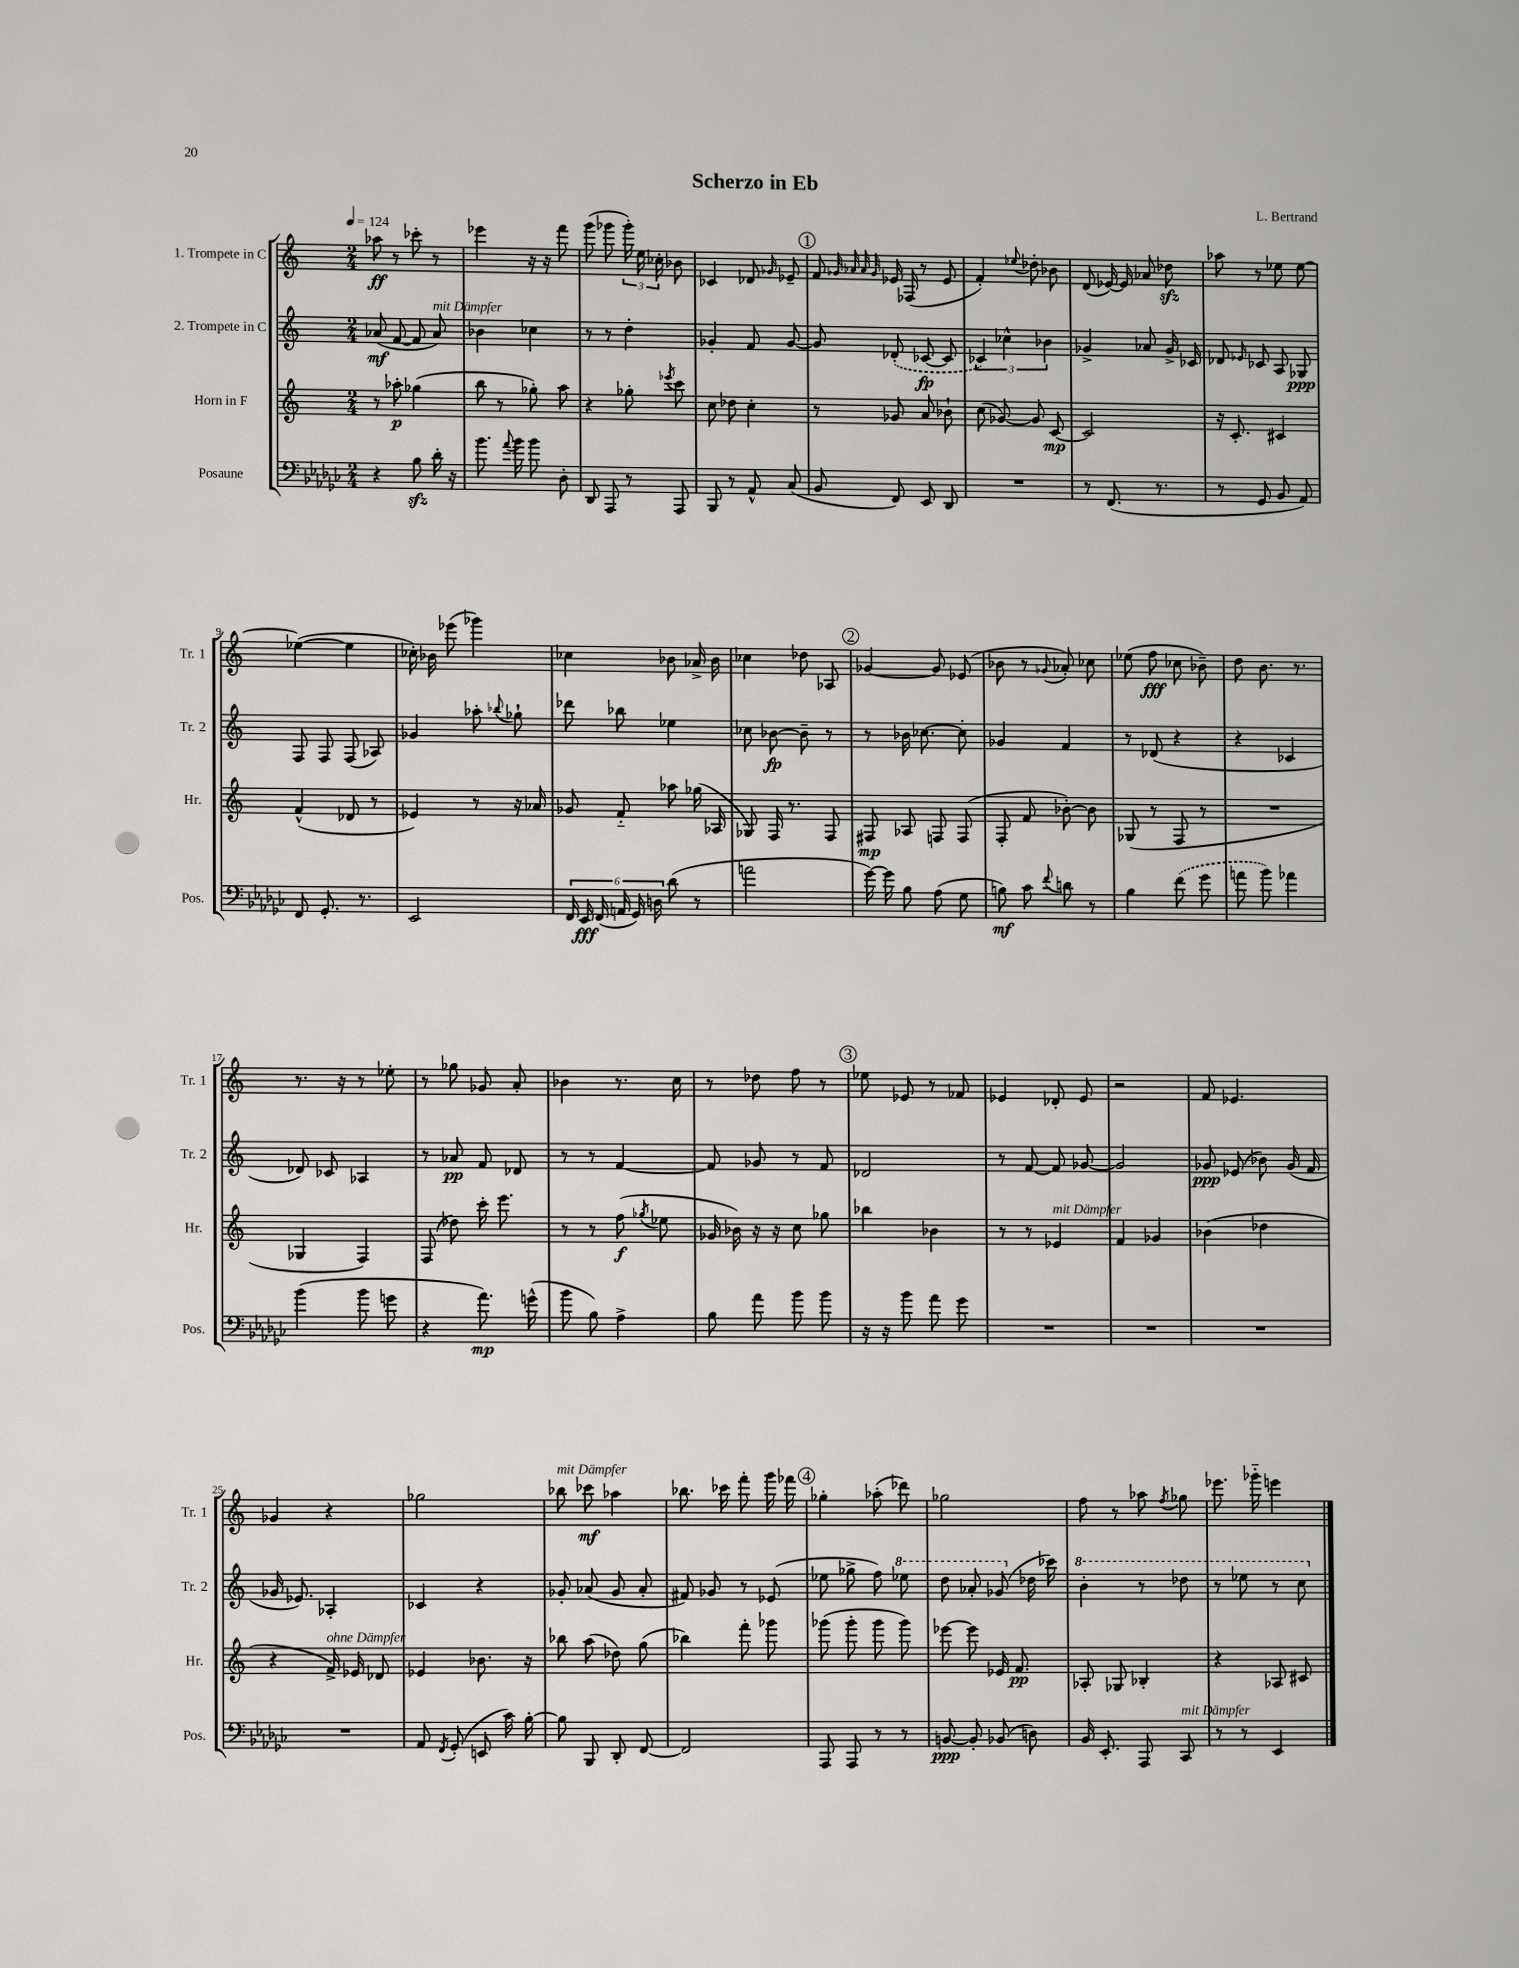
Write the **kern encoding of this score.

**kern	**dynam	**kern	**dynam	**kern	**dynam	**kern	**dynam
*part4	*part4	*part3	*part3	*part2	*part2	*part1	*part1
*staff4	*staff4	*staff3	*staff3	*staff2	*staff2	*staff1	*staff1
*I"Posaune	*	*I"Horn in F	*	*I"2. Trompete in C	*	*I"1. Trompete in C	*
*I'Pos.	*	*I'Hr.	*	*I'Tr. 2	*	*I'Tr. 1	*
*clefF4	*	*clefG2	*	*clefG2	*	*clefG2	*
*k[b-e-a-d-g-c-]	*	*k[]	*	*k[]	*	*k[]	*
*M2/4	*	*M2/4	*	*M2/4	*	*M2/4	*
*MM124	*	*MM124	*	*MM124	*	*MM124	*
=1	=1	=1	=1	=1	=1	=1	=1
4r	.	8r	.	(8a-X/	mf	8aa-X\	ff
.	.	8aa-X'\	p	[8f/	.	8r	.
8B-zz\	.	(4gg-X\	.	8f/]	.	8ccc-X'\	.
!	!	!	!	!LO:TX:a:i:t=mit Dämpfer	!	!	!
16d-'\	.	.	.	8a-/)	.	8r	.
16r	.	.	.	.	.	.	.
=2	=2	=2	=2	=2	=2	=2	=2
8.b-\	.	8bb\	.	4b-X\	.	4eee-X\	.
.	.	8r	.	.	.	.	.
8qqa-/	.	.	.	.	.	.	.
16b-\	.	.	.	.	.	.	.
8b-\	.	8gg-X'\)	.	4cc-X\	.	16r	.
.	.	.	.	.	.	16r	.
8D-'\	.	8aa\	.	.	.	8fff\	.
=3	=3	=3	=3	=3	=3	=3	=3
8DD-/	.	4r	.	8r	.	(8ggg\	.
8AAA-/	.	.	.	8r	.	8ggg-X\	.
8r	.	8gg-X'\	.	4dd'\	.	24ggg-'\)	.
.	.	.	.	.	.	24ee\	.
.	.	.	.	.	.	24cc-X'\	.
.	.	8qeee-X/	.	.	.	.	.
8AAA-/	.	8ccc\	.	.	.	8b-X\	.
=4	=4	=4	=4	=4	=4	=4	=4
8BBB-/	.	8cc\	.	4g-X'/	.	4c-X/	.
8r	.	8dd-X\	.	.	.	.	.
8AA-^^/	.	4cc'\	.	8f/	.	8d-X/	.
.	.	.	.	.	.	16qqg-X/	.
(8C-/	.	.	.	[8g-/	.	8e-X~/	.
!!LO:REH:place=s1:t=1
=5	=5	=5	=5	=5	=5	=5	=5
8BB-/	.	8r	.	8g-/]	.	8f/	.
.	.	.	.	.	.	32qqg-X/	.
.	.	.	.	.	.	32qqa-X/	.
.	.	.	.	.	.	32qqa-/	.
.	.	.	.	.	.	32qqg-/	.
8FF/)	.	8g-X/	.	(8d-X'/	.	16e-X/	.
.	.	.	.	.	.	(16F-X/	.
8EE-/	.	8a/	.	[8c-X/	fp	8r	.
8DD-/	.	8b-X`\	.	8c-/]	.	8e-/	.
=6	=6	=6	=6	=6	=6	=6	=6
2r	.	(8cc\	.	6c-X/)	.	4f'/)	.
.	.	[8g-X/)	.	.	.	.	.
.	.	.	.	6cc-X^^\	.	.	.
.	.	.	.	.	.	8qqee-X/	.
.	.	8g-/]	.	.	.	8dd-X'\	.
.	.	.	.	6b-X\	.	.	.
.	.	[8c/	mp	.	.	8b-X\	.
=7	=7	=7	=7	=7	=7	=7	=7
8r	.	2c/]	.	4g-X^/	.	(8d/	.
(8.FF/	.	.	.	.	.	[16e-X/)	.
.	.	.	.	.	.	16e-/]	.
.	.	.	.	8a-X/	.	8a-X/	.
8.r	.	.	.	.	.	.	.
.	.	.	.	16g-^/	.	8dd-Xzz\	.
.	.	.	.	16c-X/	.	.	.
=8	=8	=8	=8	=8	=8	=8	=8
8r	.	16r	.	8d-X/	.	8aa-X\	.
.	.	8.c'/	.	.	.	.	.
.	.	.	.	16qqe-X/	.	.	.
8GG-/	.	.	.	8c-X/	.	8r	.
8BB-/	.	4c#X/	.	8A/	.	8ee-X\	.
8AA-/)	.	.	.	8G-X/	ppp	[8ee-\	.
!!LO:LB:g=z
=9	=9	=9	=9	=9	=9	=9	=9
8FF/	.	(4f^^/	.	8F/	.	(4ee-X\_	.
8.GG-'/	.	.	.	8F/	.	.	.
.	.	8d-X/	.	(8F/	.	4ee-\]	.
8.r	.	.	.	.	.	.	.
.	.	8r	.	8A-X/)	.	.	.
=10	=10	=10	=10	=10	=10	=10	=10
2EE-/	.	4e-X/)	.	4g-X/	.	16cc-X'\)	.
.	.	.	.	.	.	16b-X\	.
.	.	.	.	.	.	(8eee-X\	.
.	.	8r	.	8aa-X'\	.	4ggg-X\)	.
.	.	.	.	8qqbb-X/	.	.	.
.	.	16r	.	8gg-X`\	.	.	.
.	.	16a-X/	.	.	.	.	.
=11	=11	=11	=11	=11	=11	=11	=11
24FF/	.	8g-X/	.	8ddd-X\	.	4cc-X\	.
24EE-/	fff	.	.	.	.	.	.
(24FF/	.	.	.	.	.	.	.
24AAn/	.	8f/	.	8bb-X\	.	.	.
24GG-/)	.	.	.	.	.	.	.
24Dn\	.	.	.	.	.	.	.
(8d-\	.	8aa-X\	.	4ee-X\	.	8b-X\	.
8r	.	(16gg-X\	.	.	.	16a-X^/	.
.	.	16A-X/	.	.	.	16b-\	.
=12	=12	=12	=12	=12	=12	=12	=12
2an\	.	8G-X/)	.	8cc-X\	.	4cc-X\	.
.	.	16F/	.	[8b-X\	fp	.	.
.	.	8.r	.	.	.	.	.
.	.	.	.	8b-~\]	.	8dd-X\	.
.	.	8F/	.	8r	.	8A-X/	.
!!LO:REH:place=s1:t=2
=13	=13	=13	=13	=13	=13	=13	=13
[16g-\)	.	8F#X/	mp	8r	.	[4g-X/	.
16g-\]	.	.	.	.	.	.	.
8B-\	.	8A-X/	.	16b-X\	.	.	.
.	.	.	.	[8.cc-X\	.	.	.
(8A-\	.	8Fn/	.	.	.	8g-/]	.
8G-\	.	(8F/	.	8cc-'\]	.	(8e-X/	.
=14	=14	=14	=14	=14	=14	=14	=14
8Bn\)	mf	8F'/	.	4g-X/	.	8b-X\	.
8c-\	.	8f/	.	.	.	8r	.
8qqf/	.	.	.	.	.	8qqg-X/	.
8dn\	.	[8b-X'\)	.	4f/	.	8a-X'/)	.
8r	.	8b-\]	.	.	.	8cc-X\	.
=15	=15	=15	=15	=15	=15	=15	=15
4B-\	.	(8G-X/	.	8r	.	(8ee-X\	.
.	.	8r	.	(8d-X/	.	8ff\	fff
(8f\	.	8F/	.	4r	.	8cc-X\	.
8g-\	.	8r	.	.	.	8b-X~\)	.
=16	=16	=16	=16	=16	=16	=16	=16
8an\	.	2r	.	4r	.	8dd\	.
8b-\)	.	.	.	.	.	8.b\	.
4a-X\	.	.	.	4c-X/	.	.	.
.	.	.	.	.	.	8.r	.
!!LO:LB:g=z
=17	=17	=17	=17	=17	=17	=17	=17
(4b-\	.	4G-X/	.	8d-X/)	.	8.r	.
.	.	.	.	8c-X/	.	.	.
.	.	.	.	.	.	16r	.
8b-\	.	4F/)	.	4A-X/	.	8r	.
8gn\	.	.	.	.	.	8ee-X'\	.
=18	=18	=18	=18	=18	=18	=18	=18
4r	.	(8F/	.	8r	.	8r	.
.	.	8dd-X\)	.	8a-X/	pp	8gg-X\	.
8.a-\)	mp	16ccc'\	.	8f/	.	8g-X/	.
.	.	8.eee\	.	.	.	.	.
.	.	.	.	8d-X/	.	8a'/	.
(16gn^^\	.	.	.	.	.	.	.
=19	=19	=19	=19	=19	=19	=19	=19
8b-\	.	8r	.	8r	.	4b-X\	.
8B-\)	.	8r	.	8r	.	.	.
4A-^\	.	(8ff\	f	[4f/	.	8.r	.
.	.	8qgg-X/	.	.	.	.	.
.	.	8ee-X\	.	.	.	.	.
.	.	.	.	.	.	16cc\	.
=20	=20	=20	=20	=20	=20	=20	=20
8B-\	.	16g-X/	.	8f/]	.	8r	.
.	.	16b-X\)	.	.	.	.	.
8a-\	.	16r	.	8g-X/	.	8dd-X\	.
.	.	16r	.	.	.	.	.
8b-\	.	8cc\	.	8r	.	8ff\	.
8b-\	.	8gg-X\	.	8f/	.	8r	.
!!LO:REH:place=s1:t=3
=21	=21	=21	=21	=21	=21	=21	=21
16r	.	4bb-X\	.	2d-X/	.	8ee-X\	.
16r	.	.	.	.	.	.	.
8b-\	.	.	.	.	.	8e-X/	.
8a-\	.	4b-X\	.	.	.	8r	.
8g-\	.	.	.	.	.	8f-X/	.
=22	=22	=22	=22	=22	=22	=22	=22
2r	.	8r	.	8r	.	4e-X/	.
.	.	8r	.	[8f/	.	.	.
!	!	!LO:TX:a:i:t=mit Dämpfer	!	!	!	!	!
.	.	4e-X/	.	8f/]	.	8d-X'/	.
.	.	.	.	[8g-X/	.	8e-/	.
=23	=23	=23	=23	=23	=23	=23	=23
2r	.	4f/	.	2g-/]	.	2r	.
.	.	4g-X/	.	.	.	.	.
=24	=24	=24	=24	=24	=24	=24	=24
2r	.	(4b-X\	.	8g-X/	ppp	8f/	.
.	.	.	.	(8e-X/	.	4.e-X/	.
.	.	4dd-X\	.	8b-X\)	.	.	.
.	.	.	.	(16g-/	.	.	.
.	.	.	.	16f/	.	.	.
!!LO:LB:g=z
=25	=25	=25	=25	=25	=25	=25	=25
2r	.	4r	.	16g-X/	.	4g-X/	.
.	.	.	.	8.e-X/)	.	.	.
!	!	!LO:TX:a:i:t=ohne Dämpfer	!	!	!	!	!
.	.	16f^/)	.	4A-X'/	.	4r	.
.	.	16e-X/	.	.	.	.	.
.	.	8d-X/	.	.	.	.	.
=26	=26	=26	=26	=26	=26	=26	=26
8AA-/	.	4e-X/	.	4c-X/	.	2gg-X\	.
8qFF/	.	.	.	.	.	.	.
(8GG-'/	.	.	.	.	.	.	.
8EEn/	.	8.b-X\	.	4r	.	.	.
16c-\)	.	.	.	.	.	.	.
[16B-'\	.	16r	.	.	.	.	.
=27	=27	=27	=27	=27	=27	=27	=27
!	!	!	!	!	!	!LO:TX:a:i:t=mit Dämpfer	!
8B-\]	.	8bb-X\	.	8g-X'/	.	8bb-X\	.
8BBB-/	.	(8aa\	.	(8a-X/	.	8ccc-X\	mf
8DD-'/	.	8dd-X\)	.	8g-/	.	4aa-X\	.
[8FF/	.	(8gg\	.	8a-'/	.	.	.
=28	=28	=28	=28	=28	=28	=28	=28
2FF/]	.	4bb-X\)	.	8f#X/)	.	8.bb-X\	.
.	.	.	.	8g-X/	.	.	.
.	.	.	.	.	.	16ccc-X\	.
.	.	8fff'\	.	8r	.	8fff'\	.
.	.	8ggg-X\	.	(8e-X/	.	16ggg\	.
.	.	.	.	.	.	16fff-X\	.
!!LO:REH:place=s1:t=4
=29	=29	=29	=29	=29	=29	=29	=29
8AAA-/	.	(8ggg-X\	.	8ee-X\	.	4gg-X'\	.
8AAA-/	.	8ggg-'\	.	8gg-X^\	.	.	.
8r	.	8ggg-\	.	8ff\)	.	(8aa-X'\	.
*	*	*	*	*8va	*	*	*
8r	.	8ggg-\)	.	8eee-X\	.	8ddd-X\)	.
=30	=30	=30	=30	=30	=30	=30	=30
[8BBn/	ppp	[8eee-X\	.	8ddd\	.	2gg-X\	.
8BB'/]	.	8eee-\]	.	8aa-X'/	.	.	.
(8BB-X/	.	16e-X/	.	(8gg-X/	.	.	.
.	.	8.f/	pp	.	.	.	.
*	*	*	*	*X8va	*	*	*
8Dn\)	.	.	.	16dd-X\	.	.	.
.	.	.	.	16ccc-X\)	.	.	.
=31	=31	=31	=31	=31	=31	=31	=31
*	*	*	*	*8va	*	*	*
16BB-/	.	8A-X'/	.	4bb'\	.	8ff\	.
8.EE-'/	.	.	.	.	.	.	.
.	.	8G-X/	.	.	.	8r	.
8AAA-/	.	4B-X'/	.	8r	.	8aa-X\	.
.	.	.	.	.	.	8qff/	.
!LO:TX:a:i:t=mit Dämpfer	!	!	!	!	!	!	!
8CC-/	.	.	.	8ddd-X\	.	8gg-X\	.
=32	=32	=32	=32	=32	=32	=32	=32
8r	.	4r	.	8r	.	8.eee-X\	.
8r	.	.	.	8eee-X\	.	.	.
.	.	.	.	.	.	16ggg-X\	.
4EE-/	.	8A-X/	.	8r	.	4eeen\	.
.	.	8c#X/	.	8ccc\	.	.	.
*	*	*	*	*X8va	*	*	*
==	==	==	==	==	==	==	==
*-	*-	*-	*-	*-	*-	*-	*-
